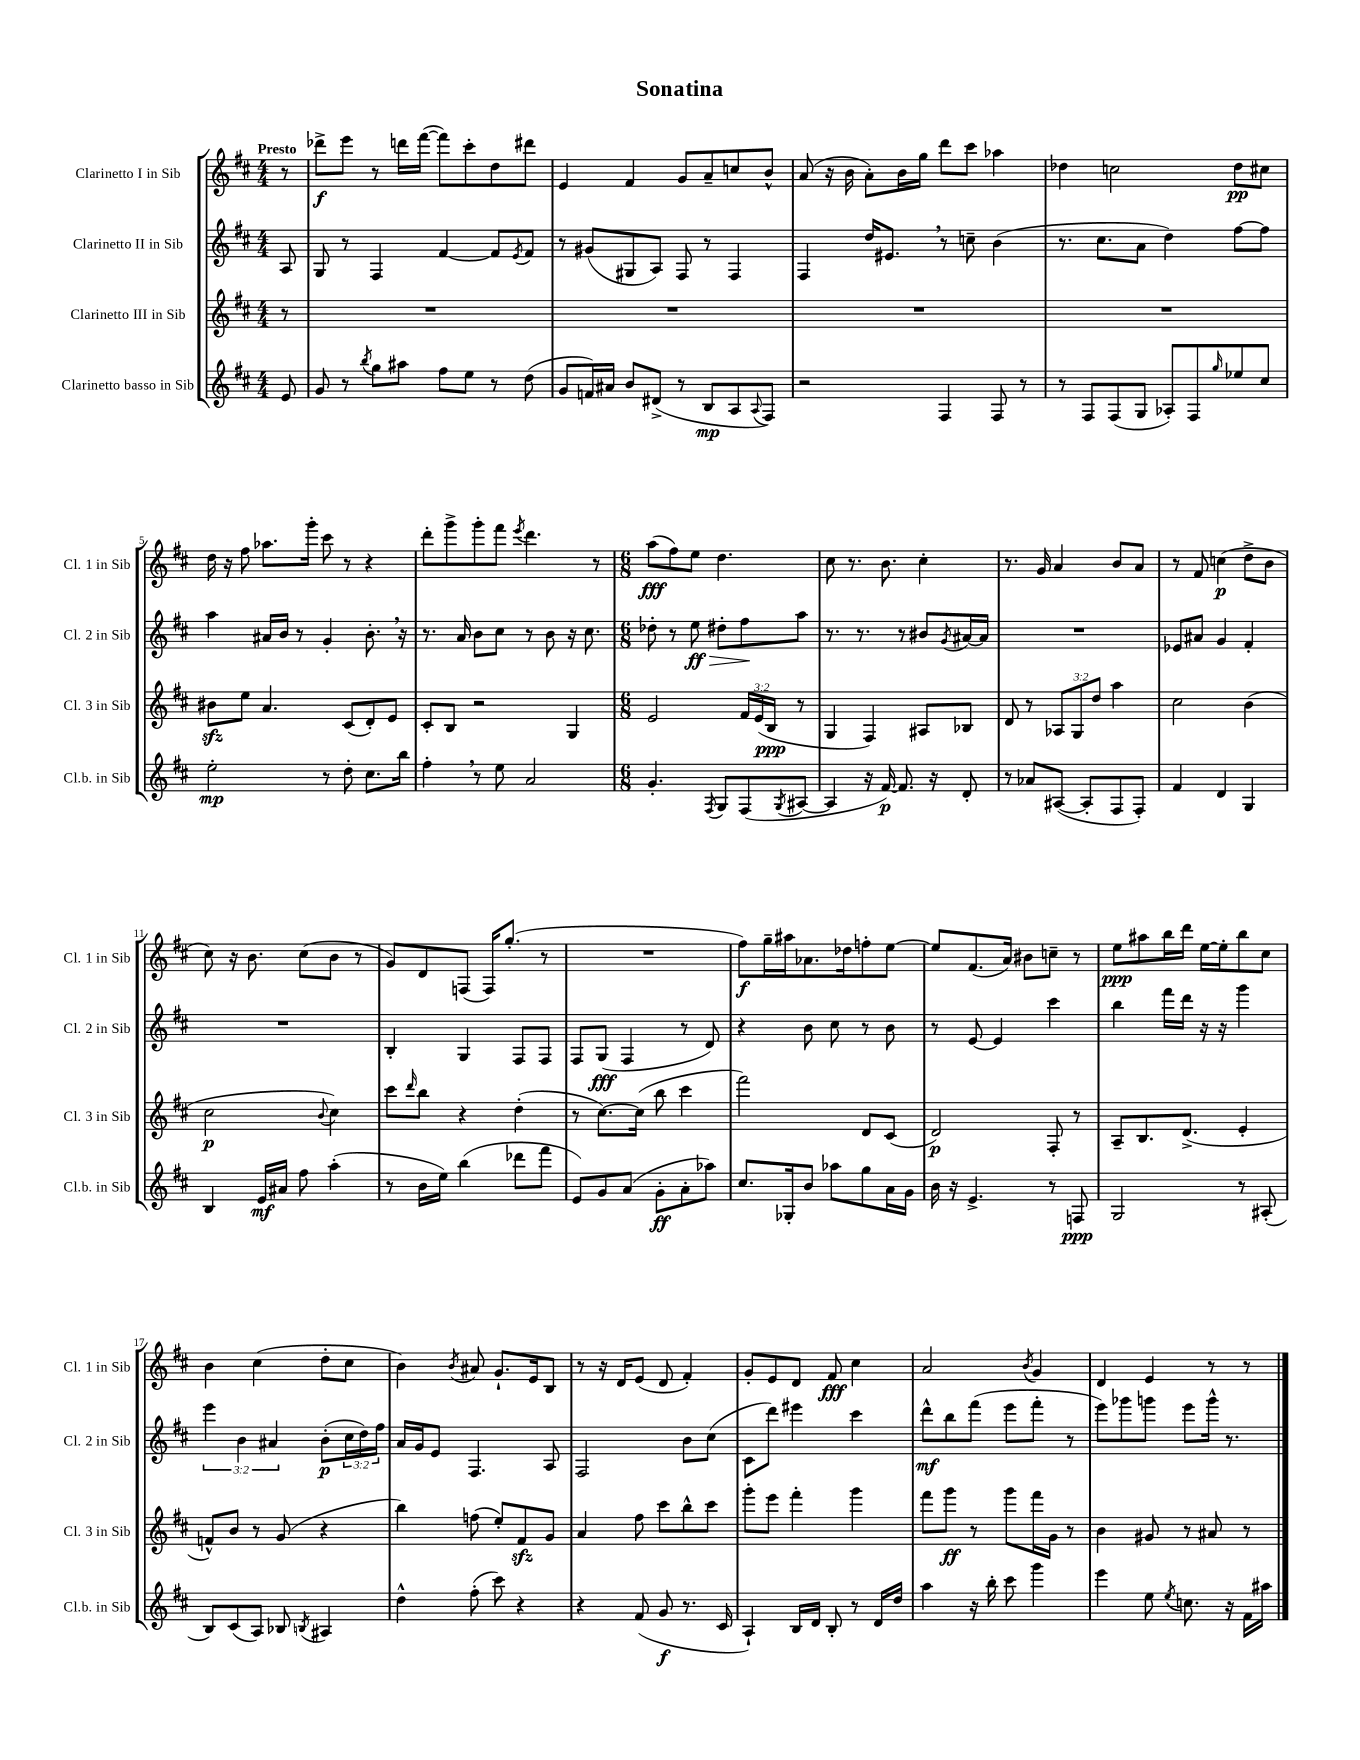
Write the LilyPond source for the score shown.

\header { title = "Sonatina" }
<<
\new StaffGroup <<
\new Staff = "s0" \with { instrumentName = "Clarinetto I in Sib" shortInstrumentName = "Cl. 1 in Sib" } {
    \clef treble \key d \major \numericTimeSignature \time 4/4 \partial 8 \tempo "Presto"
    r8 |
    des'''8->\f e'''8 r8 d'''16 fis'''16~( fis'''8) cis'''8-. d''8 dis'''8 |
    e'4 fis'4 g'8 a'8-- c''8 b'8-^ |
    a'8( r16 b'16 a'8-.) b'16 g''16 d'''8 cis'''8 aes''4 |
    des''4 c''2 des''8\pp cis''8 |
    d''16 r16 fis''8 aes''8. g'''16-. cis'''8 r8 r4 |
    d'''8-. g'''8-> g'''8-. fis'''8 \acciaccatura { e'''8 } d'''4. r8 |
    \numericTimeSignature \time 6/8 a''8\fff( fis''8) e''8 d''4. |
    cis''8 r8. b'8. cis''4-. |
    r8. g'16 a'4 b'8 a'8 |
    r8 fis'8 c''4\p( d''8-> b'8 |
    cis''8) r16 b'8. cis''8( b'8 r8 |
    g'8) d'8 f8( f16) g''8.-.( r8 |
    R2. |
    fis''8\f) g''16-- ais''16 aes'8. des''16 f''8-. e''8~ |
    e''8 fis'8.( a'16) bis'8 c''8-- r8 |
    e''8\ppp ais''8 b''16 d'''16 e''16~ e''16-. b''8 cis''8 |
    b'4 cis''4( d''8-. cis''8 |
    b'4) \acciaccatura { b'8 } ais'8 g'8.-! e'16 b8 |
    r8 r16 d'16 e'8( d'8 fis'4-.) |
    g'8-. e'8 d'8 fis'8\fff cis''4 |
    a'2 \acciaccatura { b'8 } g'4 |
    d'4 e'4 r8 r8 \bar "|." |
}
\new Staff = "s1" \with { instrumentName = "Clarinetto II in Sib" shortInstrumentName = "Cl. 2 in Sib" } {
    \clef treble \key d \major \numericTimeSignature \time 4/4 \override Staff.TupletNumber.text = #tuplet-number::calc-fraction-text \partial 8
    a8 |
    g8 r8 fis4 fis'4~ fis'8 \acciaccatura { e'8 } fis'8 |
    r8 gis'8( gis8 a8) fis8 r8 fis4 |
    fis4 d''16 eis'8. \breathe r8 c''8-- b'4( |
    r8. cis''8. a'8 d''4) fis''8~ fis''8 |
    a''4 ais'16 b'16 r8 g'4-. b'8.-. \breathe r16 |
    r8. a'16 b'8 cis''8 r8 b'8 r16 cis''8. |
    \numericTimeSignature \time 6/8 des''8-. r8 e''8\ff\> dis''8-. fis''8\! a''8 |
    r8. r8. r8 bis'8 \acciaccatura { g'8 } ais'16~ ais'16 |
    R2. |
    ees'8 ais'8 g'4 fis'4-. |
    R2. |
    b4-. g4 fis8 fis8 |
    fis8 g8\fff( fis4 r8 d'8) |
    r4 b'8 cis''8 r8 b'8 |
    r8 e'8~ e'4 cis'''4 |
    b''4 fis'''16 d'''16 r16 r16 g'''4 |
    \tuplet 3/2 { e'''4 b'4 ais'4 } b'8-.\p( \tuplet 3/2 { cis''16 d''16) fis''16 } |
    a'16 g'16 e'8 fis4. a8 |
    fis2 b'8 cis''8( |
    cis'8 d'''8) eis'''4 cis'''4 |
    d'''8-^\mf b''8 fis'''8( e'''8 fis'''8-. r8 |
    e'''8) ges'''8 g'''8 e'''8 g'''16-^ r8. \bar "|." |
}
\new Staff = "s2" \with { instrumentName = "Clarinetto III in Sib" shortInstrumentName = "Cl. 3 in Sib" } {
    \clef treble \key d \major \numericTimeSignature \time 4/4 \override Staff.TupletNumber.text = #tuplet-number::calc-fraction-text \partial 8
    r8 |
    R1 |
    R1 |
    R1 |
    R1 |
    bis'8\sfz e''8 a'4. cis'8( d'8-.) e'8 |
    cis'8-. b8 r2 g4 |
    \numericTimeSignature \time 6/8 e'2 \tuplet 3/2 { fis'16 e'16( b16\ppp } r8 |
    g4 fis4) ais8 bes8 |
    d'8 r8 \tuplet 3/2 { aes8 g8 d''8 } a''4 |
    cis''2 b'4( |
    cis''2\p \appoggiatura { b'8 } cis''4) |
    cis'''8 \grace { d'''16 } b''8 r4 d''4-.( |
    r8 cis''8.~) cis''16( b''8 cis'''4 |
    fis'''2) d'8 cis'8( |
    d'2\p) fis8-. r8 |
    a8-- b8. d'8.->( e'4-. |
    f'8-^) b'8 r8 g'8( r4 |
    b''4) f''8( e''8-.) fis'8\sfz g'8 |
    a'4 fis''8 cis'''8 b''8-^ cis'''8 |
    g'''8-. e'''8 fis'''4-. g'''4 |
    fis'''8 g'''8\ff r8 g'''8 fis'''16 g'16 r8 |
    b'4 gis'8 r8 ais'8 r8 \bar "|." |
}
\new Staff = "s3" \with { instrumentName = "Clarinetto basso in Sib" shortInstrumentName = "Cl.b. in Sib" } {
    \clef treble \key d \major \numericTimeSignature \time 4/4 \partial 8
    e'8 |
    g'8 r8 \acciaccatura { b''8 } g''8 ais''8 fis''8 e''8 r8 d''8( |
    g'8 f'16) ais'16 b'8 dis'8->( r8 b8\mp a8 \appoggiatura { a8 } fis8) |
    r2 fis4 fis8 r8 |
    r8 fis8 fis8( g8 aes8-.) fis8 \grace { g''16 } ees''8 cis''8 |
    e''2-.\mp r8 d''8-. cis''8. b''16 |
    fis''4-. \breathe r8 e''8 a'2 |
    \numericTimeSignature \time 6/8 g'4.-. \acciaccatura { fis8 } g8 fis8( \acciaccatura { g8 } ais8~ |
    ais4 r16 fis'16~\p) fis'8. r16 d'8-. |
    r8 aes'8 ais8~( ais8-. fis8 fis8-.) |
    fis'4 d'4 g4 |
    b4 e'16\mf ais'16 fis''8 a''4-.( |
    r8 b'16 e''16) b''4( des'''8 fis'''8 |
    e'8) g'8 a'8( g'8-.\ff a'8-. aes''8) |
    cis''8. ges16-. b'8 aes''8 g''8 a'16 g'16 |
    b'16 r16 e'4.-> r8 f8\ppp |
    g2 r8 ais8-.( |
    b8) cis'8( a8) bes8 \acciaccatura { b8 } ais4 |
    d''4-^ fis''8-.( cis'''8) r4 |
    r4 fis'8( g'8\f r8. cis'16 |
    a4-!) b16 d'16 b8-. r8 d'16 d''16 |
    a''4 r16 b''16-. cis'''8 g'''4 |
    e'''4 e''8 \acciaccatura { e''8 } c''8. r16 fis'16 ais''16 \bar "|." |
}
>>
>>
